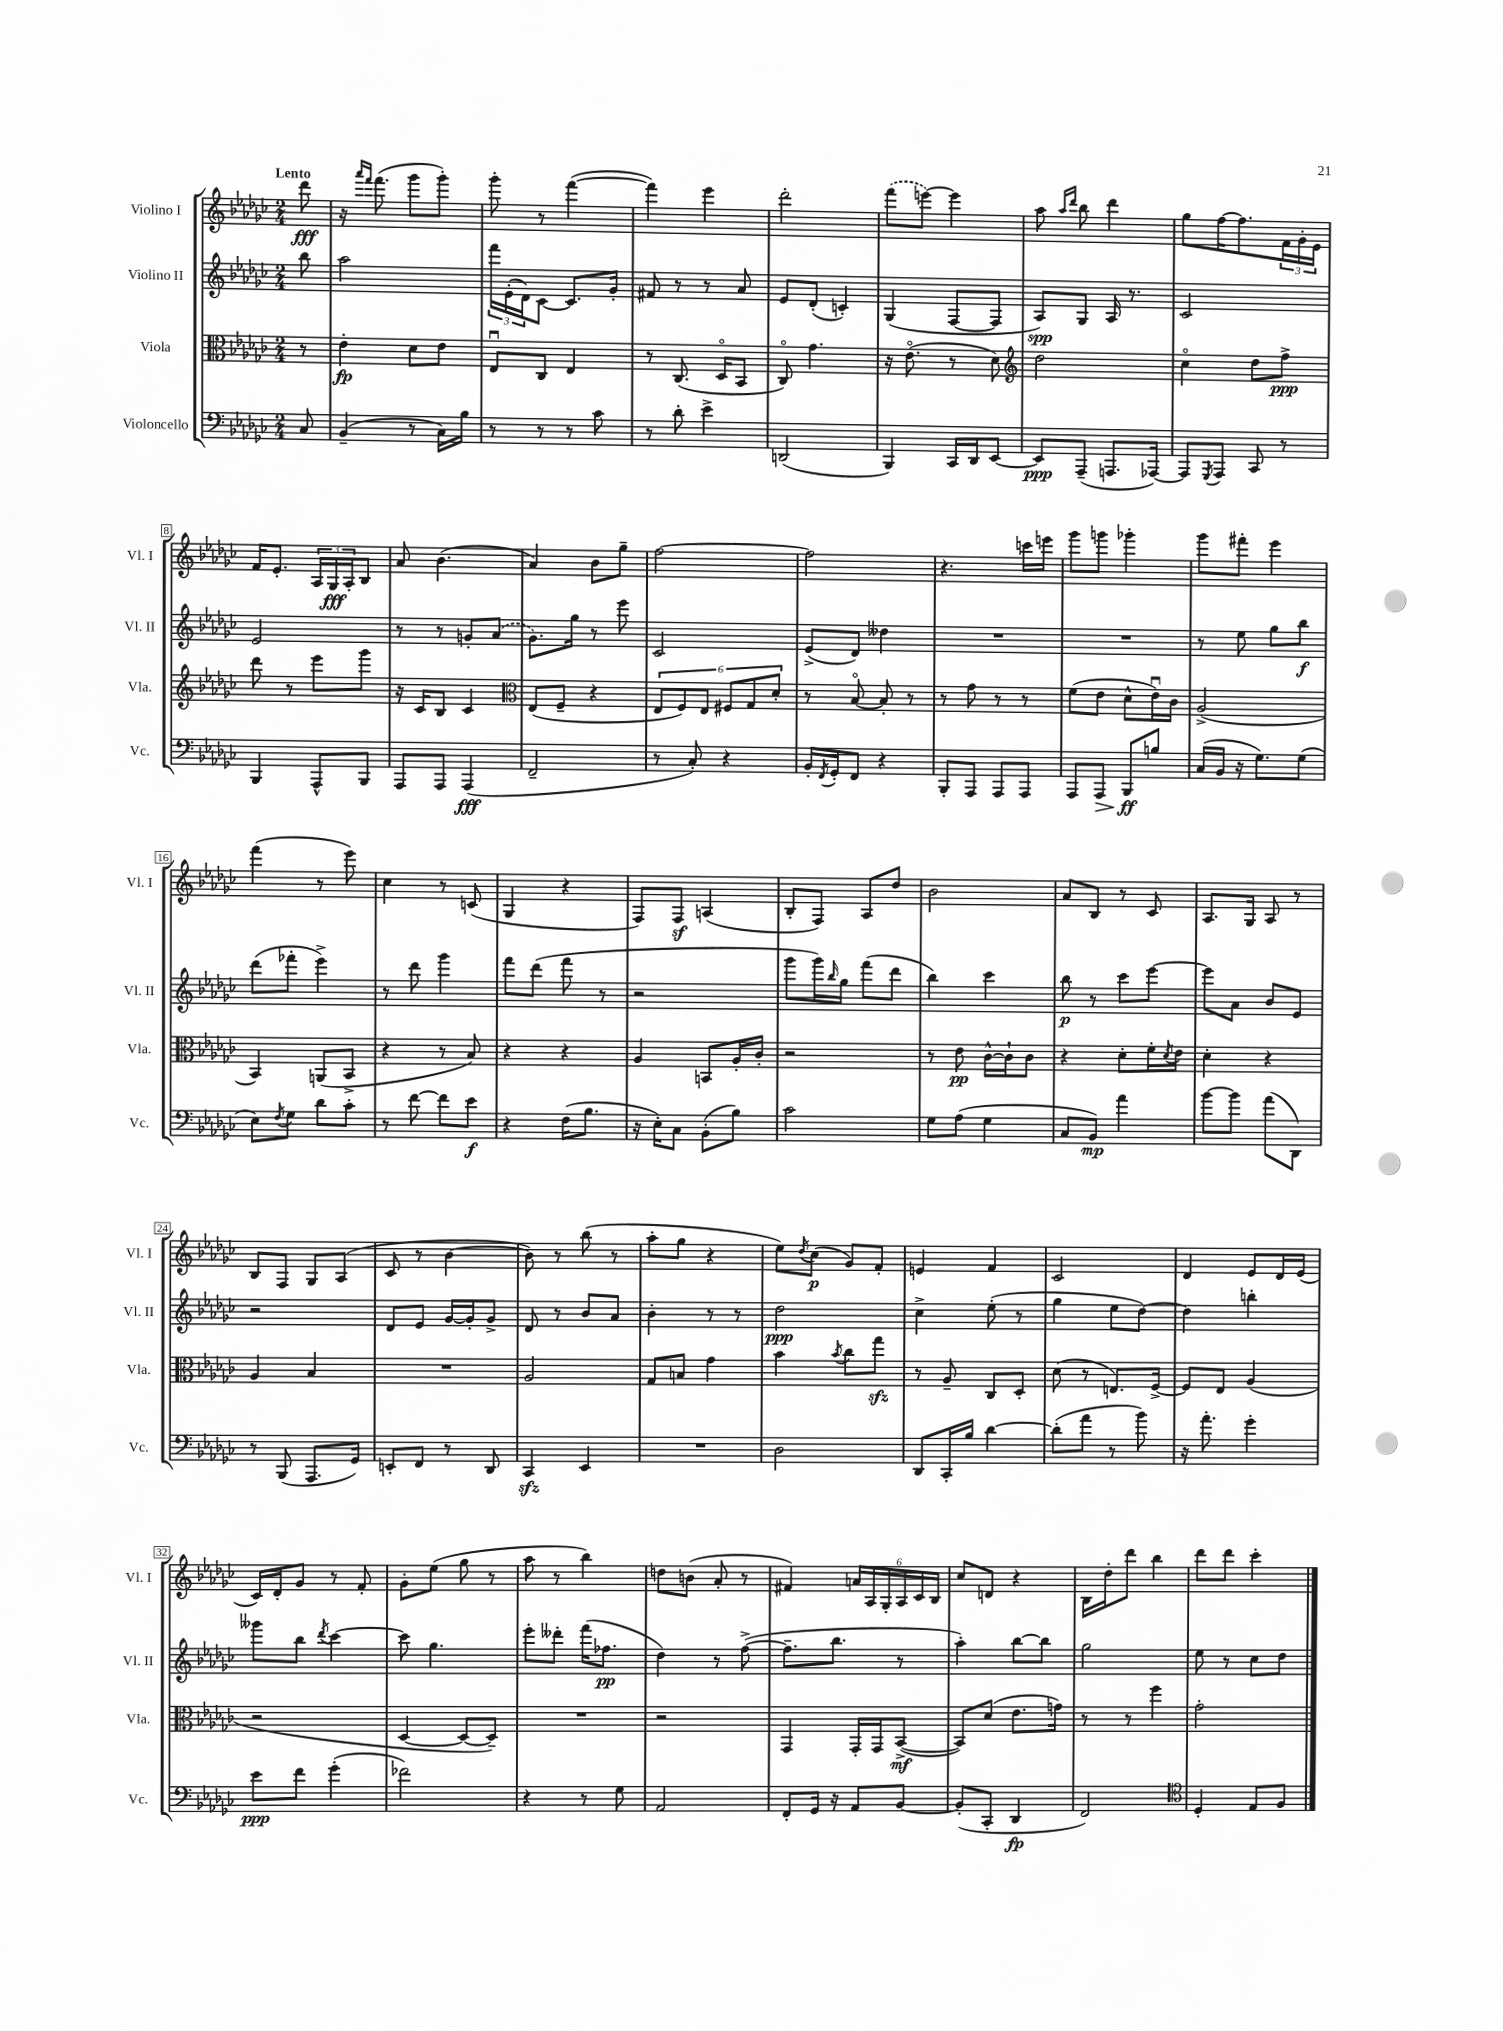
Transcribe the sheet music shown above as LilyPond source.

<<
\new StaffGroup <<
\new Staff = "s0" \with { instrumentName = "Violino I" shortInstrumentName = "Vl. I" } {
    \clef treble \key ges \major \numericTimeSignature \time 2/4 \partial 8 \tempo "Lento"
    des'''8\fff |
    r16 \grace { aes'''16 f'''16 } f'''8.( ges'''8 ges'''8-.) |
    ges'''8-. r8 f'''4~( |
    f'''4) ees'''4 |
    des'''2-. |
    \once \slurDashed f'''8( e'''8~) e'''4 |
    aes''8 \grace { aes''16 des'''16 } bes''8 des'''4 |
    ges''8 f''16~ f''8. \tuplet 3/2 { f'16 ges'16-. ees'16 } |
    f'16 ees'8.-. \tuplet 3/2 { aes16 ges16\fff aes16-. } bes8 |
    aes'8 bes'4.( |
    aes'4) bes'8 ges''8-- |
    f''2~ |
    f''2 |
    r4. c'''16 e'''16 |
    ges'''8 g'''8 ges'''4-. |
    ges'''8 fis'''8-. ees'''4 |
    f'''4( r8 ees'''8) |
    ces''4 r8 c'8( |
    ges4 r4 |
    f8) f8\sf a4( |
    bes8-. f8) aes8 des''8 |
    bes'2 |
    aes'8 bes8 r8 ces'8 |
    aes8. ges16 aes8 r8 |
    bes8 f8 ges8 aes8( |
    ces'8 r8 bes'4~ |
    bes'8) r8 bes''8( r8 |
    aes''8-. ges''8 r4 |
    ees''8) \acciaccatura { des''8 } ces''8\p( ges'8) f'8-. |
    e'4 f'4 |
    ces'2 |
    des'4 ees'8 des'16 ees'16( |
    ces'16) des'16-. ges'8 r8 f'8-. |
    ges'8-. ees''8( ges''8 r8 |
    aes''8 r8 bes''4) |
    d''8 b'8( aes'8-. r8 |
    fis'4) \tuplet 6/4 { a'16 aes16 ges16-. aes16 ces'16 bes16 } |
    ces''8 d'8 r4 |
    bes16 des''16-. des'''8 bes''4 |
    des'''8 des'''8 ces'''4-. \bar "|." |
}
\new Staff = "s1" \with { instrumentName = "Violino II" shortInstrumentName = "Vl. II" } {
    \clef treble \key ges \major \numericTimeSignature \time 2/4 \partial 8
    bes''8 |
    aes''2 |
    \tuplet 3/2 { f'''16 ees'16-.( des'16) } ces'8~ ces'8. ges'16-. |
    fis'8 r8 r8 aes'8 |
    ees'8 des'8-.( c'4-.) |
    ges4( f8~ f8 |
    aes8\spp) ges8 aes16 r8. |
    ces'2 |
    ees'2 |
    r8 r8 g'8-. \once \slurDashed aes'8( |
    ges'8.) ges''16 r8 ees'''8 |
    ces'2 |
    ees'8->( des'8) deses''4 |
    R2 |
    R2 |
    r8 ees''8 ges''8 bes''8\f |
    des'''8( fes'''8-. ees'''4->) |
    r8 des'''8 ges'''4 |
    f'''8 des'''8( f'''8 r8 |
    r2 |
    ges'''8 ges'''16) \grace { bes''16 } ges''16 f'''8( des'''8 |
    bes''4) ces'''4 |
    bes''8\p r8 ces'''8 ees'''8~ |
    ees'''8 aes'8 bes'8 ees'8 |
    r2 |
    des'8 ees'8 ges'16~ ges'16-. ges'8-> |
    des'8 r8 bes'8 aes'8 |
    bes'4-. r8 r8 |
    des''2\ppp |
    ces''4-> ees''8-.( r8 |
    ges''4 ees''8 des''8~) |
    des''4 b''4-. |
    geses'''8 bes''8 \acciaccatura { des'''8 } ces'''4~ |
    ces'''8 ges''4. |
    ees'''8-. deses'''8-. f'''16( fes''8.\pp |
    des''4) r8 f''8~->( |
    f''8.-- bes''8. r8 |
    aes''4-.) bes''8~ bes''8 |
    ges''2 |
    ees''8 r8 ces''8 des''8 \bar "|." |
}
\new Staff = "s2" \with { instrumentName = "Viola" shortInstrumentName = "Vla." } {
    \clef alto \key ges \major \numericTimeSignature \time 2/4 \partial 8
    r8 |
    ees'4-.\fp des'8 ees'8 |
    ees8\downbow ces8 ees4 |
    r8 ces8.( des16\flageolet bes,8 |
    ces8\flageolet) ges'4. |
    r16 ees'8.\flageolet( r8 des'8) |
    \clef treble des''2 |
    ces''4\flageolet des''8 f''8->\ppp |
    des'''8 r8 ees'''8 ges'''8 |
    r16 ces'16 bes8 ces'4 |
    \clef alto ees8( f8-- r4 |
    \tuplet 6/4 { ees8 f8) ees8 fis8 ges8 des'8-. } |
    r8 bes8~\flageolet bes8-. r8 |
    r8 ges'8 r8 r8 |
    f'8( ees'8 des'8-^ ees'16\downbow) ces'16 |
    aes2->( |
    bes,4) a,8( bes,8-> |
    r4 r8 bes8) |
    r4 r4 |
    aes4 b,8 aes16-. ces'16-. |
    r2 |
    r8 ees'8\pp ces'16~-^ ces'16-! ces'8 |
    r4 des'8-. f'16-. \acciaccatura { des'8 } ees'16 |
    des'4-. r4 |
    aes4 bes4 |
    R2 |
    aes2 |
    ges8 b8 ges'4 |
    bes'4 \acciaccatura { bes'8 } ces''8 ges''8\sfz |
    r8 aes8-- ces8 des8-. |
    des'8( r8 e8.) f16~-> |
    f8 ees8 aes4( |
    r2 |
    des4~ des8~ des8--) |
    R2 |
    r2 |
    ges,4 ges,16-. ges,16 bes,8~->\mf( |
    bes,8) des'8( ees'8. g'16) |
    r8 r8 f''4 |
    ges'2-. \bar "|." |
}
\new Staff = "s3" \with { instrumentName = "Violoncello" shortInstrumentName = "Vc." } {
    \clef bass \key ges \major \numericTimeSignature \time 2/4 \partial 8
    ces8 |
    bes,4--( r8 ces16) bes16 |
    r8 r8 r8 ces'8 |
    r8 des'8-. ees'4-> |
    d,2( |
    bes,,4) ces,16 des,16 ees,8~ |
    ees,8\ppp aes,,8--( a,,8. aes,,16~) |
    aes,,8 \acciaccatura { ges,,8 } aes,,8 ces,8 r8 |
    bes,,4 aes,,8-^ bes,,8 |
    aes,,8 aes,,8 aes,,4\fff( |
    f,2-- |
    r8 ces8-.) r4 |
    bes,16-. \acciaccatura { f,8 } ges,16-. f,8 r4 |
    bes,,8-. aes,,8 aes,,8 aes,,8 |
    aes,,8 aes,,8\> bes,,8\ff\! b8 |
    ces16( bes,16 r16 ges8.) ges8( |
    ees8) \acciaccatura { f8 } ges8 des'8 ces'8-. |
    r8 f'8~ f'8 ees'8\f |
    r4 f16( bes8. |
    r16 ees16-.) ces8 bes,8-.( bes8) |
    ces'2 |
    ges8 aes8( ges4 |
    ces8 bes,8\mp) aes'4 |
    bes'8~ bes'8 aes'8( des,8) |
    r8 bes,,8( aes,,8. ges,16) |
    e,8-. f,8 r8 des,8 |
    ces,4\sfz ees,4 |
    R2 |
    des2 |
    des,8 ces,16-. bes16 des'4~ |
    des'8-.( aes'8 r8 bes'8) |
    r16 aes'8.-. ges'4-. |
    ees'8\ppp f'8 ges'4-.( |
    fes'2) |
    r4 r8 ges8 |
    aes,2 |
    f,8-. ges,16 r16 aes,8 bes,8~ |
    bes,8-.( ces,8-. des,4\fp |
    f,2) |
    \clef tenor des4-. ees8 f8 \bar "|." |
}
>>
>>
\layout { \context { \Score \override BarNumber.stencil = #(make-stencil-boxer 0.1 0.3 ly:text-interface::print) } }
